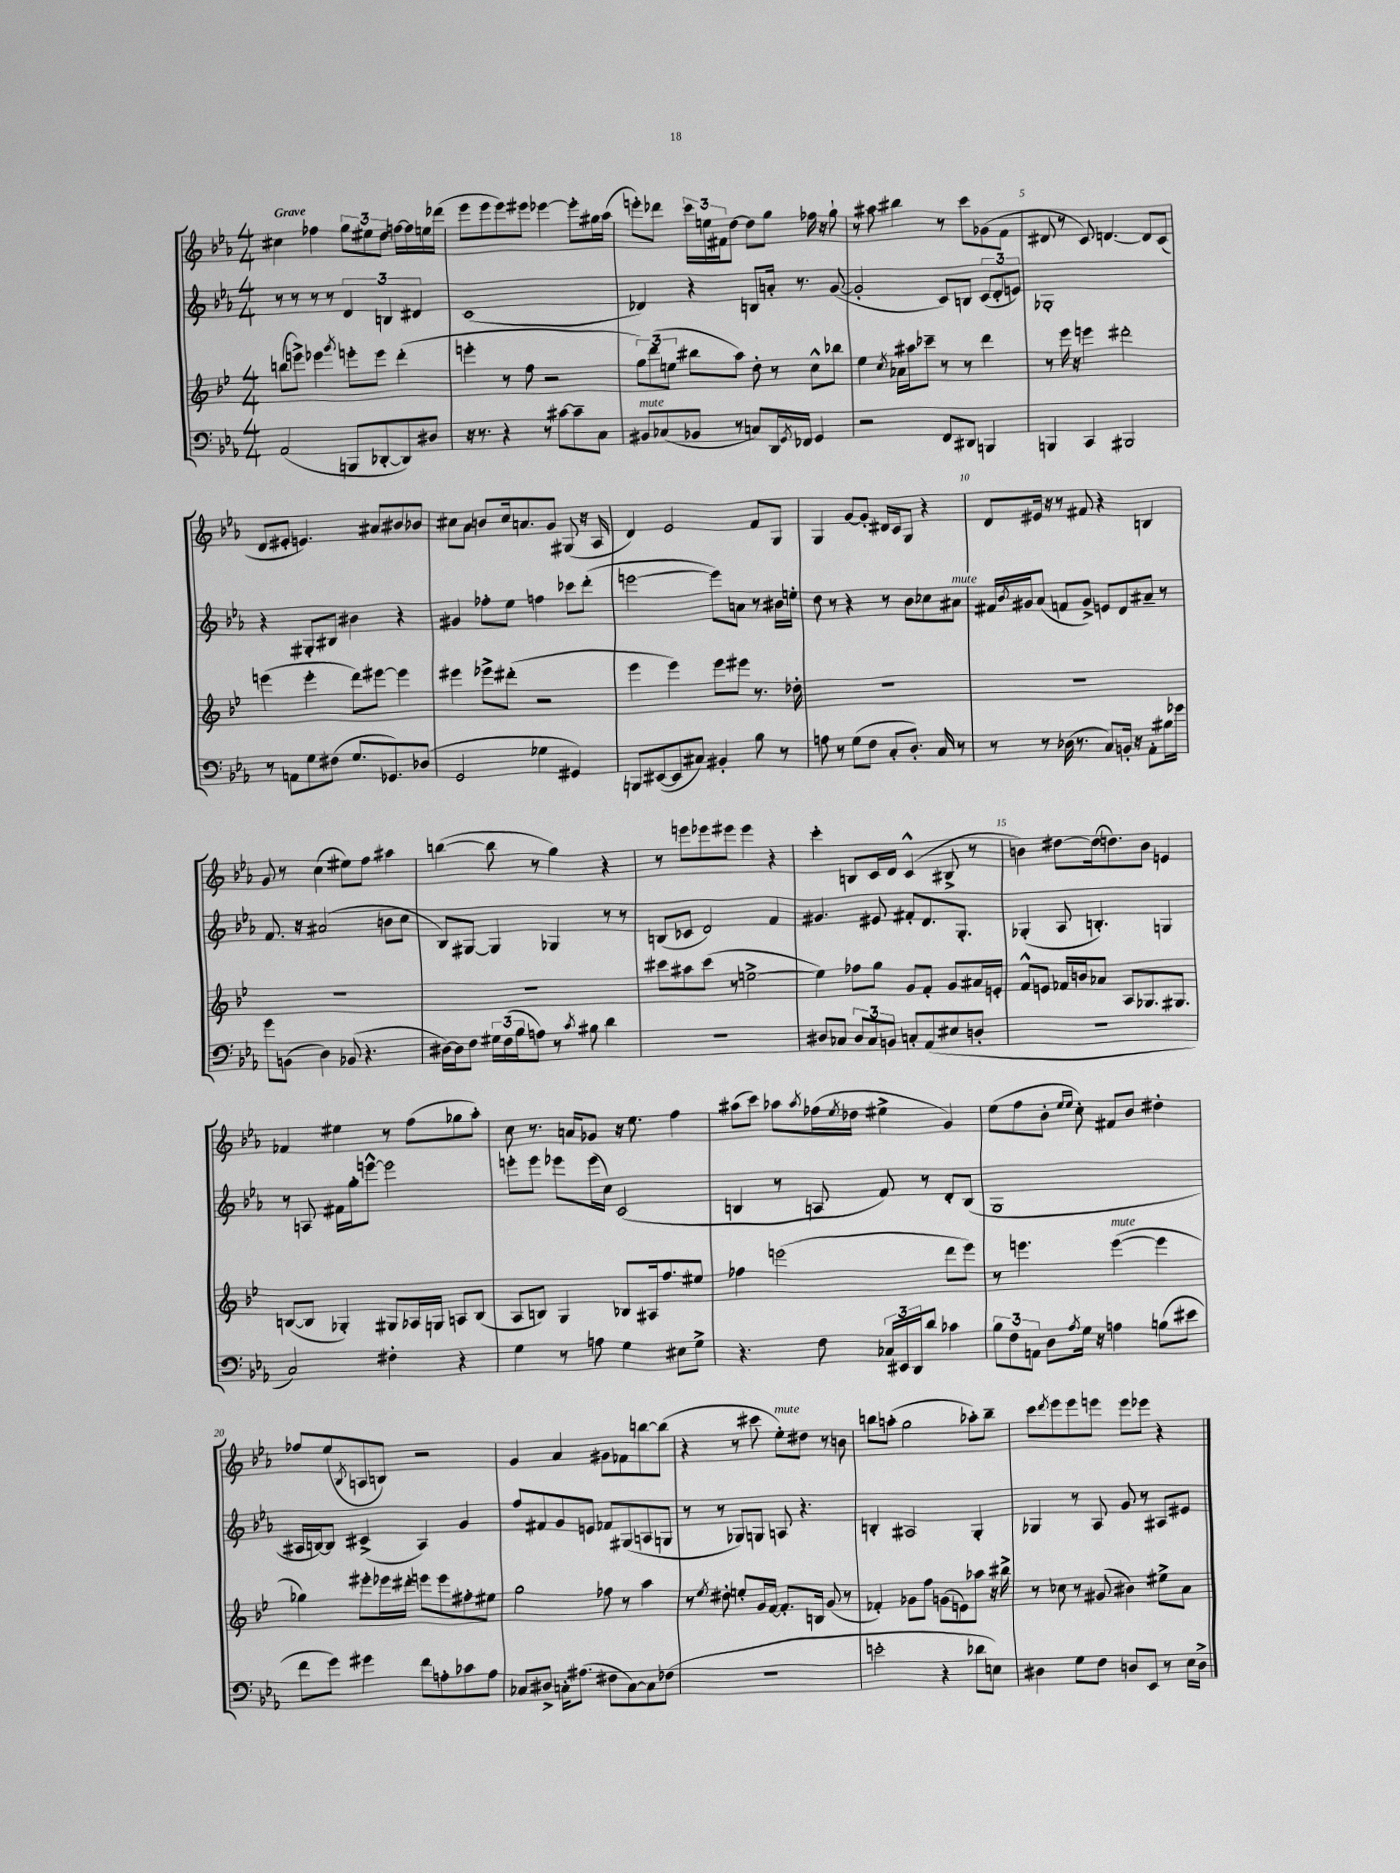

**kern	**kern	**kern	**kern
*part4	*part3	*part2	*part1
*staff4	*staff3	*staff2	*staff1
*clefF4	*clefG2	*clefG2	*clefG2
*k[b-e-a-]	*k[b-e-]	*k[b-e-a-]	*k[b-e-a-]
*M4/4	*M4/4	*M4/4	*M4/4
=1	=1	=1	=1
!	!	!	!LO:TX:a:B:t=Grave
(2AA-/	(8bbn\L	8r	4cc#X\
.	8eeen^\J)	8r	.
.	4eee-X\	8r	4ff-X\
.	.	8r	.
.	8qggg/	.	.
8BBBn/L	8eeen'\L	6d/	12gg\L
.	.	.	12ee#X\
[8DD-X'/	8eee\J	.	.
.	.	6Bn/	12dd\J
8DD-/])	(4ddd'\	.	[16ffn\LL
.	.	.	16ff\]
.	.	6d#X/	.
8D#X/J	.	.	16een\
.	.	.	(16ddd-X\JJ
=2	=2	=2	=2
16r	4eeen'\	(1c	8eee-\L
8.r	.	.	.
.	.	.	8eee-\
4r	8r	.	8eee-\)
.	8ff\	.	8eee#X\J
8r	2r	.	[4eee-X\
[8c#X\L	.	.	.
8c#~\]	.	.	8eee-'\L]
8C\J	.	.	16gg#X\L
.	.	.	(16aa-\JJ
=3	=3	=3	=3
!LO:TX:a:i:t=mute	!	!	!
8BB#X/L	12gg\L)	4d-X/)	8eeen'\L)
.	(12ddd\	.	.
(8C-X/	.	.	8ddd-X\J
.	12een\J	.	.
8BB-X/J	8bb#X\L	4r	24ccc\LL
.	.	.	24een\
.	.	.	24f#X\J
8r	8aa\J)	.	[8dd\J
8Cn/L)	8dd'\	8Bn/L	8dd\L]
16DD/L	8r	16an'/Jk	8gg\J
8qGG/	.	.	.
16FF-X/JJ	.	8.r	.
4GG/	8cc^^\L	.	16ff-X\
.	.	.	16r
.	8bb-X\J	([8g/	8gg`\
=4	=4	=4	=4
2r	4ee-\	2g'/]	8r
.	.	.	8aa#X\
.	8qcc/	.	.
.	16a-X\LL	.	4bb#X\
.	16aa#X\J	.	.
.	8ccc-X~\J	.	.
8FF/L	8r	8c/L)	8r
8DD#X/J	8r	8Bn/J	8ccc\L
4BBBn/	4ddd\	(12c/L	(8g-X\
.	.	12d'/	.
.	.	.	8f\J
.	.	12en/J)	.
=5	=5	=5	=5
4BBBn/	8r	1G-X'	8d#X/
.	16eee-\	.	8r
.	16r	.	.
4CC/	4eeen\	.	8c/)
.	.	.	[4.dn/
2BBB#X/	2ddd#X'\	.	.
.	.	.	8d/L]
.	.	.	(8c/J
!!LO:LB:g=z
=6	=6	=6	=6
8r	(4eeen\	4r	8d/L
8AAn\L	.	.	8e#X'/J
8G\	4eee'\	8G#X'/L	4.en/)
(8F#X\J	.	8B#X/J	.
8.G/L	8ddd\L)	4b#X\	.
.	[8eee#X\J	.	8a#X/L
8.GG-X/)	.	.	.
.	4eee#\]	4r	8b#X/
(8D-X/J	.	.	8b-X/J
=7	=7	=7	=7
2GG/	4eee#X\	4g#X/	8cc#X\L
.	.	.	8a-\J
.	8eee-X^\L	8ff-X'\L	8bn/L
.	(8ddd#X'\J	8ee-\J	16cc#/k
.	.	.	8.an/
4G-X\	2r	4ffn\	.
.	.	.	8g/J
4GG#X/)	.	8ccc-X\L	(8G#X/
.	.	(8ddd'\J	16r
.	.	.	16A-/
=8	=8	=8	=8
8BBBn/L	4eee-\	[2eeen\	4d/)
([8EE#X/	.	.	.
8EE#/]	4eee-\)	.	2e-/
8C#X/J)	.	.	.
4BB#X'/	8eee-\L	8eee\L])	.
.	8eee#X\J	8an\J	.
8B-\	8.r	8r	8f/L
8r	.	16b#X\LL	8G/J
.	16dd-X'\	16een'\JJ	.
=9	=9	=9	=9
8An\	1r	8dd\	4G/
8r	.	8r	.
(8G\L	.	4r	[8g/L
8F\J	.	.	8g'/J]
8C'/L	.	8r	16d#X/LL
.	.	.	16c/J
8.D'/J)	.	8b-\L	8G/J
.	.	8cc-X\	4r
16C/	.	.	.
!	!	!LO:TX:a:i:t=mute	!
8r	.	8a#X\J	.
=10	=10	=10	=10
8r	1r	16f#X/LL	8d/L
.	.	8qb-/	.
.	.	16g#X/J	.
8r	.	(8a-/J	16e#X/Jk
.	.	.	16r
(16D-X\	.	8fn/L	8r
8.r	.	.	.
.	.	8g#^/J)	8f#X/
8C/L)	.	8en/L	4r
16BBn'/Jk	.	8d/	.
16r	.	.	.
8AA-'\L	.	8a#X~/J	4Bn/
16B#X\L	.	8r	.
16g-X\JJ	.	.	.
!!LO:LB:g=z
=11	=11	=11	=11
8g\L	1r	8.f/	8g/
(8BBn\J	.	.	8r
.	.	16r	.
4D\)	.	(2a#X/	(4cc\
(8BB-X/	.	.	8ee#X\L)
4.r	.	.	8ff\J
.	.	8bn\L	4aa#X\
.	.	8cc\J	.
=12	=12	=12	=12
[16D#X\LL)	1r	8B-/L)	([4bbn\
16D#\J]	.	.	.
8F\J	.	[8G#X/J	.
24G#X\LL	.	4G#/]	8bb\]
(24F\	.	.	.
24B-\J	.	.	.
8An\J)	.	.	8r
8r	.	4G-X/	4gg\)
8qc/	.	.	.
8B#X\	.	.	.
4d\	.	8r	4r
.	.	8r	.
=13	=13	=13	=13
1r	8ccc#X\L	(8Bn/L	8r
.	8aa#X\	8c-X/J	8eeen\L
.	(8ccc#\J	2d/)	8eee-X\
.	8r	.	8eee#X\J
.	[2een^\	.	4eee#\
.	.	4f/	4r
=14	=14	=14	=14
8D#X/L	4ee\])	4.g#X/	4ccc'\
8C-X/J	.	.	.
12D#/L	8ff-X\L	.	8Bn/L
12C-/	.	.	.
.	8gg\J	8e#X/	16c/L
12BBn/J	.	.	.
.	.	.	16d/JJ
8Cn'/L	8g/L	8f#X'/L	(4c^^/
(8AA-/	8f'/J	8.d/	.
8E#X/	8g/L	.	8B#X^/
.	.	8.G'/J	.
8Dn'/J	16a#X/L	.	8r
.	16en'/JJ	.	.
=15	=15	=15	=15
1r	8f^^/L	(4G-X'/	4bn\)
.	8en/J	.	.
.	16f-X/LL	8A-/	[8dd#X\L
.	16bn/J	.	.
.	8a-X/J	4.Bn'/)	(16dd#\k]
.	.	.	8.ddn\)
.	8A/L	.	.
.	8.G-X/	.	8b\J
.	.	4Gn/	4en/
.	8.G#X/J	.	.
!!LO:LB:g=z
=16	=16	=16	=16
2C/)	([8Bn/L	8r	4f-X/
.	8B/J]	8An/	.
.	4G-X'/)	16f#X\LL	4ee#X\
.	.	16gg'\J	.
.	.	[8eeen^^\J	.
4F#X'\	8G#X/L	2eee\]	8r
.	16A-X/L	.	(8ff\L
.	16Gn/JJ	.	.
4r	8An/L	.	8gg-X\
.	(8B/J	.	8aa-'\J)
=17	=17	=17	=17
4G\	8A/L	8eeen'\L	8cc\
.	8Bn/J)	8eee\J	8.r
8r	4G/	8eee-X\L	.
.	.	.	16an/KL
8An\	.	(16eee-\L	8g-X/J
.	.	16cc\JJ)	.
4G\	8B-X/L	(2c/	16r
.	.	.	8.ee-\
.	16A#X/k	.	.
.	8.ff/	.	.
8E#X\L	.	.	4ff\
8G^\J	8ee#X/J	.	.
=18	=18	=18	=18
4.r	4ff-X\	4Bn/	(8aa#X\L
.	.	.	8ccc\J)
.	(2eeen\	8r	8aa-X\L
.	.	.	8qaa-/
8F\	.	8An/	(16ff-X\L
.	.	.	8qee-/
.	.	.	16dd-X\JJ
24C-X/LL	.	8f/)	4ee#X^\
24EE#X/	.	.	.
24DD/J	.	.	.
8d/J	.	8r	.
4c-X\	8ddd\L	8d'/L	4g/)
.	8eee\J)	(8B/J	.
=19	=19	=19	=19
12B-\L	8r	1G	(8ee-\L
12F\	.	.	.
.	4.eeen\	.	8ff\
12AAn\J	.	.	.
8D\L	.	.	8b-'\J
.	.	.	16qqee-/LL
8qA-/	.	.	16qqee-/JJ
16G\Jk	.	.	8cc'\)
16r	.	.	.
!	!LO:TX:a:i:t=mute	!	!
4An\	([4eee\	.	8f#X/L
.	.	.	8b-/J
(8Bn\L	4eee\]	.	4dd#X'\
8e#X\J	.	.	.
!!LO:LB:g=z
=20	=20	=20	=20
8f\L	4gg-X\)	16A#X/LL	8ff-X/L
.	.	[16Bn/J)	.
8g\J)	.	8B/J]	(8ee-/
.	.	.	8qB-/
4g#X\	8eee#X'\L	(4c#X^/	8An/
.	16eee-X\L	.	8Bn/J)
.	16ddd#X'\JJ	.	.
8f\L	8eeen\L	4A#/)	2r
8An'\	8eee\	.	.
8c-X\	8ff#X'\	4g/	.
8A\J	8ee#X\J	.	.
=21	=21	=21	=21
8C-X/L	2gg\	8ff/L	4g/
8D#X^/J	.	8f#X/	.
16Cn'\KL	.	8g/	4a-/
(8.A#X\J	.	.	.
.	.	8en/J	.
8F#X\L	8ff-X\	8f-X/L	8g#X\L
[8C\)	8r	(8G#X/	8f-X\
8C\]	4aa\	8An/	[8bbn\
(8F-X\J	.	8Gn/J	(8bb\J]
=22	=22	=22	=22
1r	8r	8r	4r
.	8qee-/	.	.
.	8dd#X'\	8r	.
.	8een'/L	8G-X/L)	8r
.	16g/L	8Gn/J	8ccc#X\
.	[16f/JJ	.	.
!	!	!	!LO:TX:a:i:t=mute
.	8.f'/L]	8An/	8ee-'\L)
.	.	4.r	8dd#X\J
.	16Bn/Jk	.	.
.	(8g/	.	8r
.	8r	.	8bn\
=23	=23	=23	=23
2en'\	4f-X'/)	4Bn'/	8bbn\L
.	.	.	(8aan'\J
.	8g-X\L	2A#X/	2gg\
.	8ff\J	.	.
4r	(8gn\L	.	.
.	8en\)	.	.
8d-X\L	8aa-X\J	4G'/	8aa-X'\L)
8En\J)	16r	.	8bb~\J
.	16bb#X^\	.	.
=24	=24	=24	=24
4D#X\	8r	4G-X/	8ccc\L
.	.	.	8qddd/
.	8cc-X\	.	8eee-\
8G\L	8r	8r	8eee-\
8F\J	(8g#X/	8A-/	8eeen\J
8Dn/L	4b#X\)	8g/	8eee\L
8EE-/J	.	8r	8eee-X\J
8r	8ee#X^\L	8A#X/L	4r
16E-\LL	8a\J	8e#X/J	.
16D^\JJ	.	.	.
==	==	==	==
*-	*-	*-	*-
